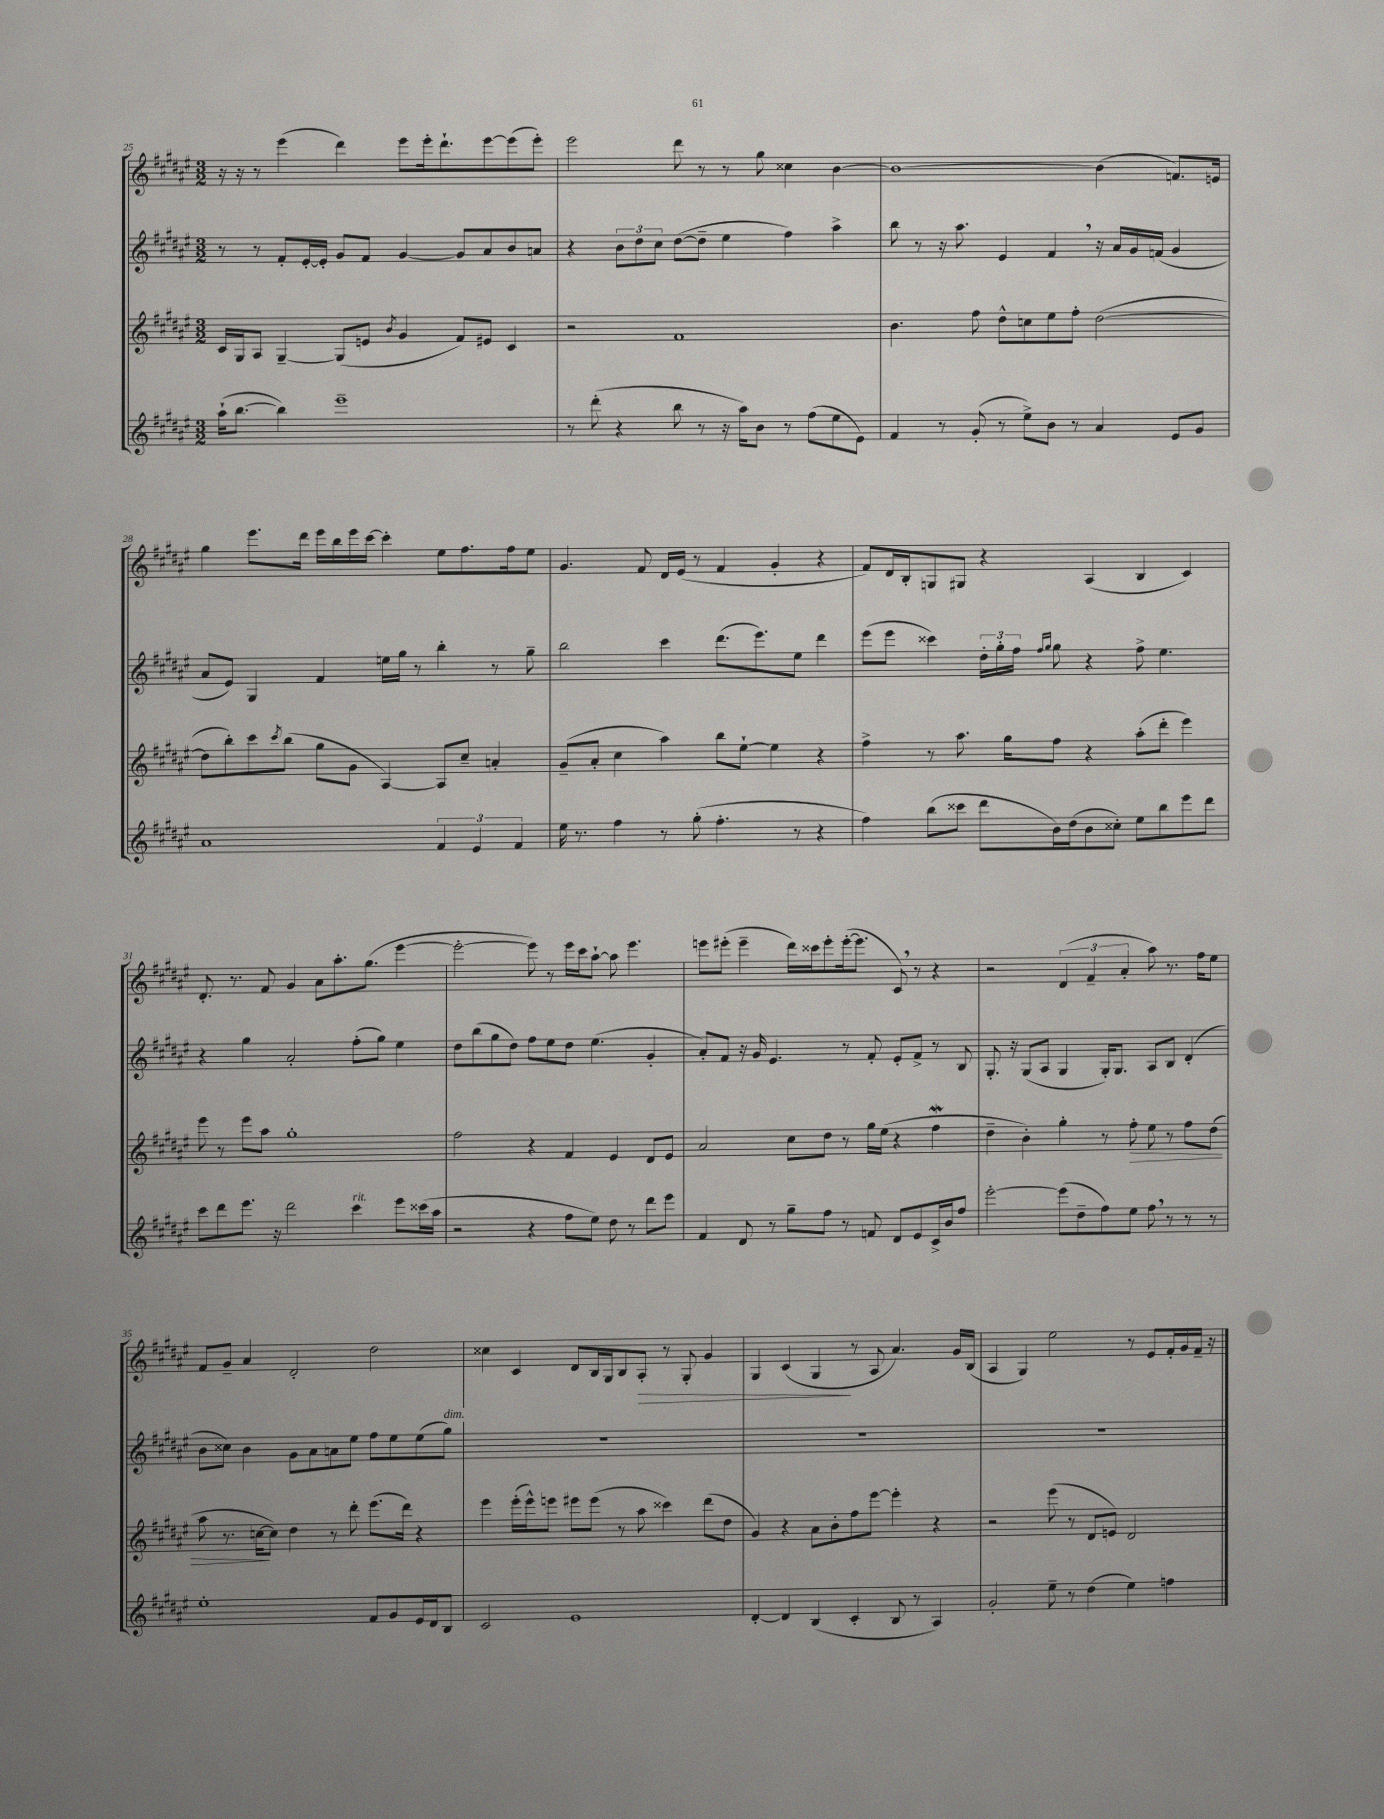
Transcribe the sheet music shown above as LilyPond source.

<<
\new StaffGroup <<
\new Staff = "s0" {
    \clef treble \key fis \major \numericTimeSignature \time 3/2
    r16 r16 r8 eis'''4( dis'''4) eis'''8 eis'''16-. dis'''8.-! eis'''8~ eis'''8( eis'''8-.) |
    eis'''2 dis'''8 r8 r8 gis''8 cisis''4 b'4~ |
    b'1~ b'4( f'8.) e'16 |
    gis''4 eis'''8. dis'''16 eis'''16 b''16 eis'''16 cis'''16~ cis'''4-. eis''8 fis''8. fis''16 eis''8 |
    gis'4. fis'8 dis'16 eis'16( r8 fis'4 gis'4-. r4 |
    fis'8) dis'16 b16-. g8 gis8 r4 ais4( b4 cis'4) |
    dis'8.-. r8. fis'8 gis'4 ais'8 ais''8.-. gis''8.( eis'''4~ |
    eis'''2~-. eis'''8) r8 eis'''16 cis'''16 ais''8~-! ais''8 eis'''4. |
    e'''8 eis'''8-.( eis'''4-- dis'''16) cisis'''16 eis'''8-. eis'''16~-.( eis'''8. cis'8) \breathe r8 r4 |
    r2 \tuplet 3/2 { dis'4( fis'4-- ais'4-. } ais''8) r8. fis''16 eis''8 |
    fis'8 gis'8-- ais'4 dis'2-. dis''2 |
    cisis''4 cis'4 dis'8 b16 gis16 b8 ais8-.\> r8 gis8-. gis'4 |
    gis4 cis'4( gis4\! r8 ais8 ais'4.) gis'16 b16( |
    ais4 gis4) eis''2 r8 eis'8 fis'16-. gis'16 fis'16-- r16 \bar "|." |
}
\new Staff = "s1" {
    \clef treble \key fis \major \numericTimeSignature \time 3/2
    r8 r8 fis'8-. eis'16~-. eis'16-. gis'8 fis'8 gis'4~ gis'8 ais'8 b'8 a'8 |
    r4 \tuplet 3/2 { b'8 dis''8 cis''8 } dis''8~( dis''8-- eis''4 fis''4) ais''4-> |
    b''8 r8 r16 ais''8. eis'4 fis'4 \breathe r16 ais'16 gis'16 f'16( gis'4 |
    ais'8 eis'8) gis4 fis'4 e''16 gis''16 r8 b''4-. r8 gis''8-- |
    b''2 cis'''4 dis'''8.( eis'''8.) eis''8 dis'''4 |
    eis'''8( eis'''8 cisis'''4) \tuplet 3/2 { dis''16-. gis''16-. fis''16 } \grace { fis''16 gis''16 } gis''8 r4 fis''8-> eis''4. |
    r4 gis''4 ais'2-. fis''8-.( gis''8) eis''4 |
    dis''8 b''8( gis''8 dis''8) fis''8 eis''8 dis''8 eis''4.( gis'4-. |
    ais'8-.) fis'8 r16 gis'16 eis'4. r8 fis'8-. eis'8-. fis'8-> r8 b8 |
    gis8.-. r16 gis8( ais8 gis4 gis16-.) gis8. ais8 b8 dis'4-.( |
    b'8 cisis''8) b'4 gis'8 ais'8 a'8 eis''8 fis''8 eis''8 eis''8( gis''8^\markup { \italic "dim." }) |
    R1. |
    R1. |
    R1. \bar "|." |
}
\new Staff = "s2" {
    \clef treble \key fis \major \numericTimeSignature \time 3/2
    cis'16 gis16 ais8 gis4~-- gis8( e'8 \acciaccatura { b'8 } gis'4 fis'8) eis'8 cis'4 |
    r2 fis'1 |
    b'4. fis''8 dis''8-^ c''8 eis''8 fis''8-. dis''2~( |
    dis''8 b''8-.) cis'''8 \acciaccatura { cis'''8 } b''8( gis''8 gis'8 ais4~) ais8 cis''8-- a'4-. |
    gis'8--( ais'8-. cis''4 ais''4) b''8 eis''8~-! eis''4 r4 |
    fis''4-> r8 ais''8. gis''16 fis''8 r4 ais''8-.( dis'''8-. eis'''4) |
    eis'''8 r8 eis'''8 ais''8 gis''1-. |
    fis''2 r4 fis'4 eis'4 dis'8 eis'8 |
    ais'2 cis''8 dis''8 r8 gis''16 eis''16( r4 fis''4\mordent |
    dis''4-- b'4-.) gis''4-. r8 fis''8-.\> eis''8 r8 fis''8 dis''8( |
    ais''8 r8. c''16~\! c''8) dis''4 r8 dis'''8-. eis'''8.( dis'''16) r4 |
    eis'''4 eis'''16-.( eis'''16-^) e'''8 eis'''8 eis'''8( r8 ais''8 cisis'''4) dis'''8( dis''8 |
    gis'4) r4 ais'8 b'8-. fis''8 eis'''8~ eis'''4-. r4 |
    r2 eis'''8( r8 dis'8 e'8) dis'2 \bar "|." |
}
\new Staff = "s3" {
    \clef treble \key fis \major \numericTimeSignature \time 3/2
    ais''16-!( b''8.~ b''4) eis'''1-- |
    r8 dis'''8-.( r4 b''8 r8 r16 ais''16) b'8 r8 fis''8( eis''8 eis'8) |
    fis'4 r8 gis'8-.( r8 eis''8->) b'8 r8 ais'4 eis'8 gis'8 |
    ais'1 \tuplet 3/2 { fis'4 eis'4 fis'4 } |
    eis''16 r8. fis''4 r8 gis''8-.( fis''4.-. r8 r4 |
    fis''4) b''8( cisis'''8 dis'''8 b'16) dis''16( b'8 cisis''8-.) eis''8 b''8 eis'''8 dis'''8 |
    cis'''8 dis'''8 eis'''8. r16 dis'''2 cis'''4^\markup { \italic "rit." } eis'''8 cisis'''16( ais''16 |
    r2 r4 fis''8 eis''8) dis''8 r8 dis'''8 eis'''8 |
    fis'4 dis'8 r8 gis''8-- fis''8 r8 f'8 dis'8 eis'8 cis'16-> b'16 fis''8 |
    eis'''2~-. eis'''8( dis''8-- fis''8) eis''8 fis''8 \breathe r8 r8 r8 |
    eis''1-. fis'8 gis'8 eis'16 dis'16 b8 |
    cis'2 eis'1 |
    dis'4~-. dis'4 b4( cis'4-. b8 r8 ais4) |
    gis'2-. eis''8-- r8 dis''4( eis''4) f''4 \bar "|." |
}
>>
>>
\layout { \context { \Score currentBarNumber = #25 } }
